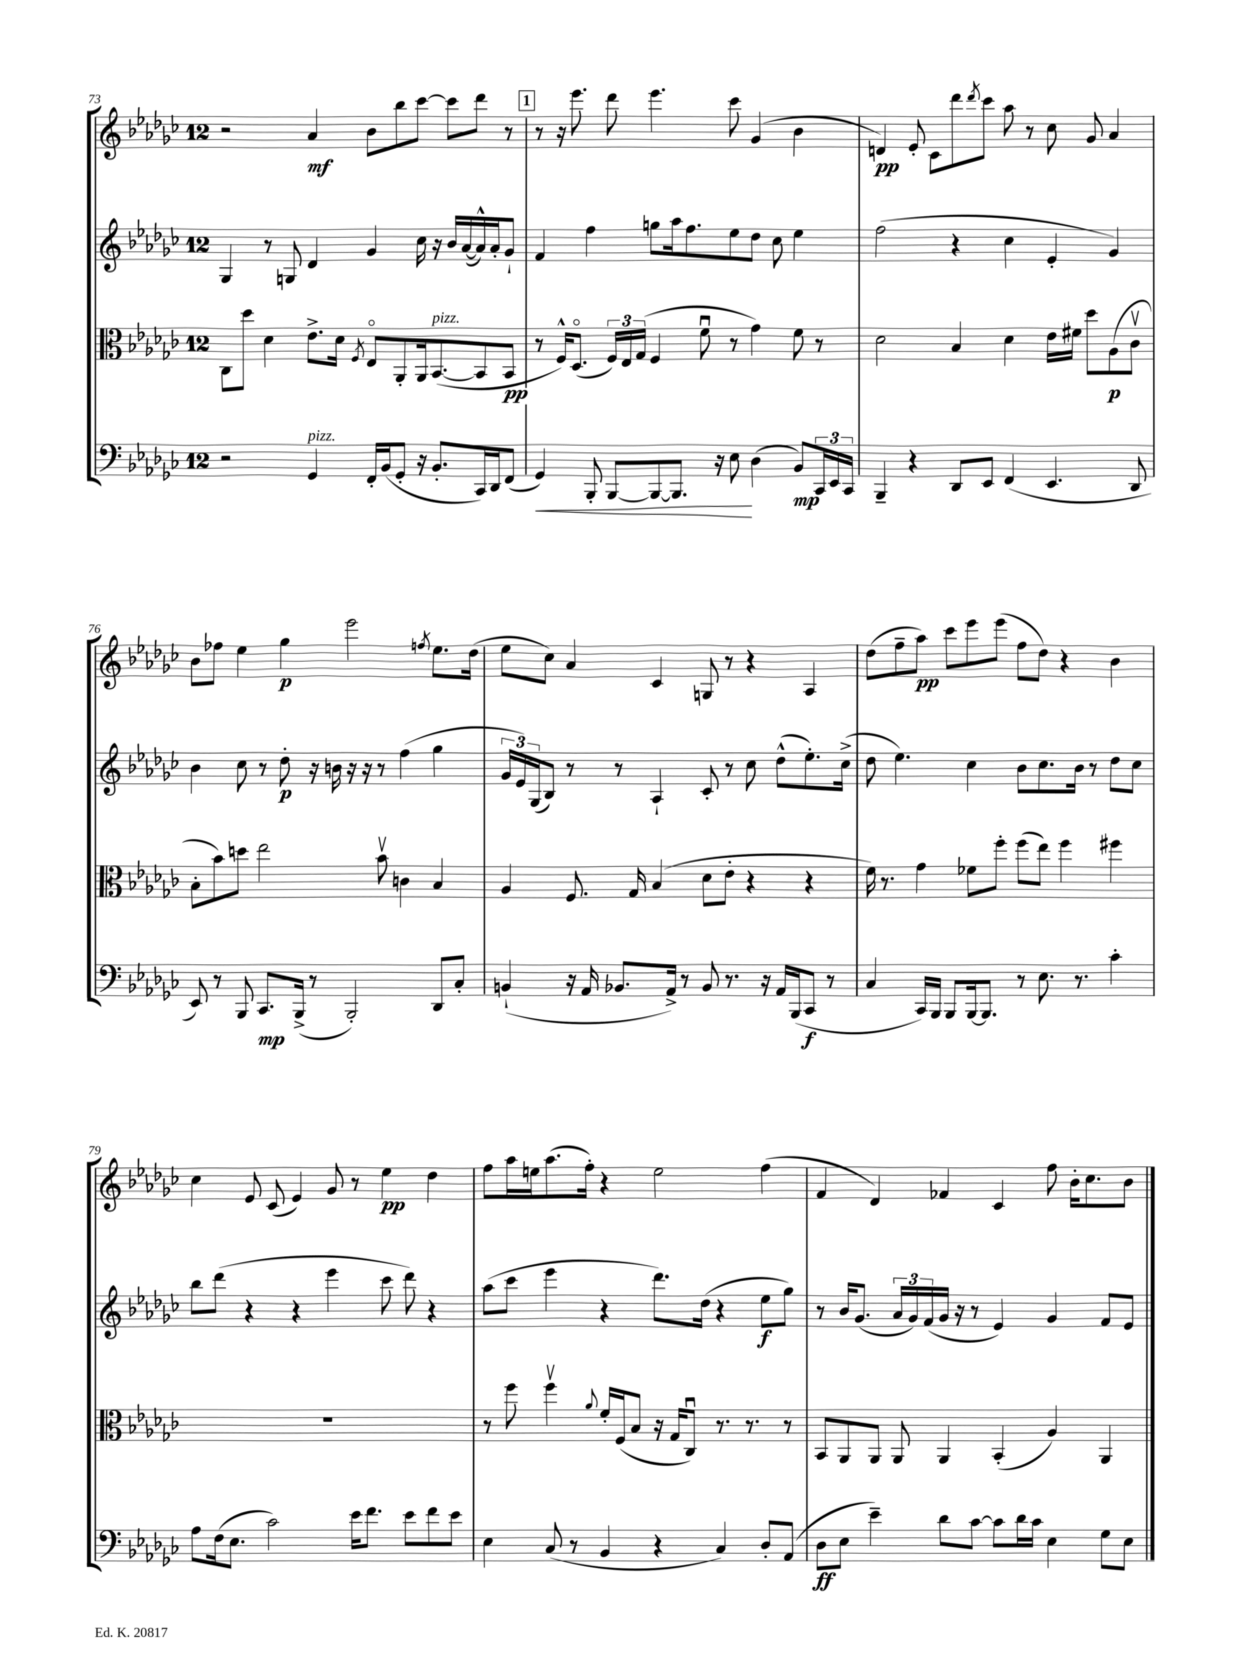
<<
\new StaffGroup <<
\new Staff = "s0" {
    \clef treble \key ges \major \once \override Staff.TimeSignature.style = #'single-digit \time 12/8
    r2 aes'4\mf bes'8 bes''8 ces'''8~ ces'''8 des'''8 r8 |
    \mark \markup { \box "1" } r8 r16 ees'''8. des'''8 ees'''4. ces'''8 ges'4( bes'4 |
    d'4\pp) ees'8-. ces'8 des'''8 \acciaccatura { des'''8 } ces'''8 aes''8 r8 ces''8 ges'8 aes'4 |
    bes'8 fes''8 ees''4 ges''4\p ees'''2 \acciaccatura { f''8 } ees''8. des''16( |
    ees''8 ces''8) aes'4 ces'4 g8 r8 r4 aes4 |
    des''8( f''8-- aes''8\pp) ces'''8 ees'''8 ees'''8( f''8 des''8) r4 bes'4 |
    ces''4 ees'8 ces'8( ees'4) ges'8 r8 ees''4\pp des''4 |
    f''8 aes''16 e''16 aes''8.( f''16-.) r4 e''2 f''4( |
    f'4 des'4) fes'4 ces'4 f''8 bes'16-. ces''8. bes'8 \bar "|." |
}
\new Staff = "s1" {
    \clef treble \key ges \major \once \override Staff.TimeSignature.style = #'single-digit \time 12/8
    ges4 r8 g8 des'4 ges'4 ces''16 r16 bes'16 aes'16~( aes'16-^) aes'16-. ges'8-! |
    \mark \markup { \box "1" } f'4 f''4 g''8 aes''16 f''8. ees''8 des''8 ces''8 ees''4 |
    f''2( r4 ces''4 ees'4-. ges'4) |
    bes'4 ces''8 r8 des''8-.\p r16 b'16 r16 r16 r8 f''4( ges''4 |
    \tuplet 3/2 { ges'16 ees'16) ges16( } bes8) r8 r8 aes4-! ces'8-. r8 ces''8 des''8-^( ees''8.-.) ces''16->( |
    des''8 ees''4.) ces''4 bes'8 ces''8. bes'16 r8 des''8 ces''8 |
    bes''8 des'''8( r4 r4 ees'''4 ces'''8 des'''8) r4 |
    aes''8( ces'''8 ees'''4 r4 des'''8.) des''16( r4 ees''8\f ges''8) |
    r8 bes'16 ges'8.( \tuplet 3/2 { aes'16 ges'16) f'16( } ges'16 r16 r8 ees'4) ges'4 f'8 ees'8 \bar "|." |
}
\new Staff = "s2" {
    \clef alto \key ges \major \once \override Staff.TimeSignature.style = #'single-digit \time 12/8
    ces8 des''8 des'4 ees'8.-> des'16 \acciaccatura { f8 } ees8\flageolet aes,8-. aes,16 bes,8.~^\markup { \italic "pizz." }( bes,8 bes,8\pp |
    \mark \markup { \box "1" } r8 f16-^) des8.\flageolet( \tuplet 3/2 { f16) ees16 ges16( } f4 f'8\downbow r8 ges'4) f'8 r8 |
    des'2 bes4 des'4 ees'16 fis'16 des''8 aes8\p( ces'8\upbow |
    bes8-. bes'8) d''8 ees''2 bes'8\upbow c'4 bes4 |
    aes4 f8. ges16 bes4( des'8 ees'8-. r4 r4 |
    f'16) r8. ges'4 fes'8 f''8-. f''8( ees''8) f''4 fis''4 |
    R1. |
    r8 f''8 f''4\upbow \appoggiatura { aes'8 } f'16-. f16( bes8 r16 ges16 ces8\downbow) r8. r8. r8 |
    bes,8 aes,8 aes,8 aes,8 aes,4 bes,4-.( aes4) aes,4 \bar "|." |
}
\new Staff = "s3" {
    \clef bass \key ges \major \once \override Staff.TimeSignature.style = #'single-digit \time 12/8
    r2 ges,4^\markup { \italic "pizz." } f,16-. bes,16( ges,8-. r16 bes,8.-. ces,16) des,16 f,8( |
    \mark \markup { \box "1" } ges,4\<) bes,,8-. bes,,8~ bes,,8~ bes,,8. r16 ees8\! des4( bes,8\mp) \tuplet 3/2 { ces,16 ees,16 ces,16 } |
    bes,,4-- r4 des,8 ees,8 f,4( ees,4. des,8 |
    ees,8) r8 bes,,8 ces,8.\mp bes,,16->( r8 bes,,2-.) des,8 ces8-. |
    b,4-!( r16 aes,16 bes,8. aes,16->) r8 bes,8 r8. r16 aes,16 bes,,16( ces,8\f r8 |
    ces4 ces,16) bes,,16 bes,,8 bes,,16~ bes,,8. r8 ees8. r8. ces'4-. |
    aes8 f16( ees8. ces'2) ees'16 f'8. ees'8 f'8 ees'8 |
    ees4 ces8( r8 bes,4 r4 ces4) des8-. aes,8( |
    des8\ff ees8 ees'4--) des'8 ces'8~ ces'8 des'16 ces'16 ees4 ges8 ees8 \bar "|." |
}
>>
>>
\layout { \context { \Score currentBarNumber = #73 } }
